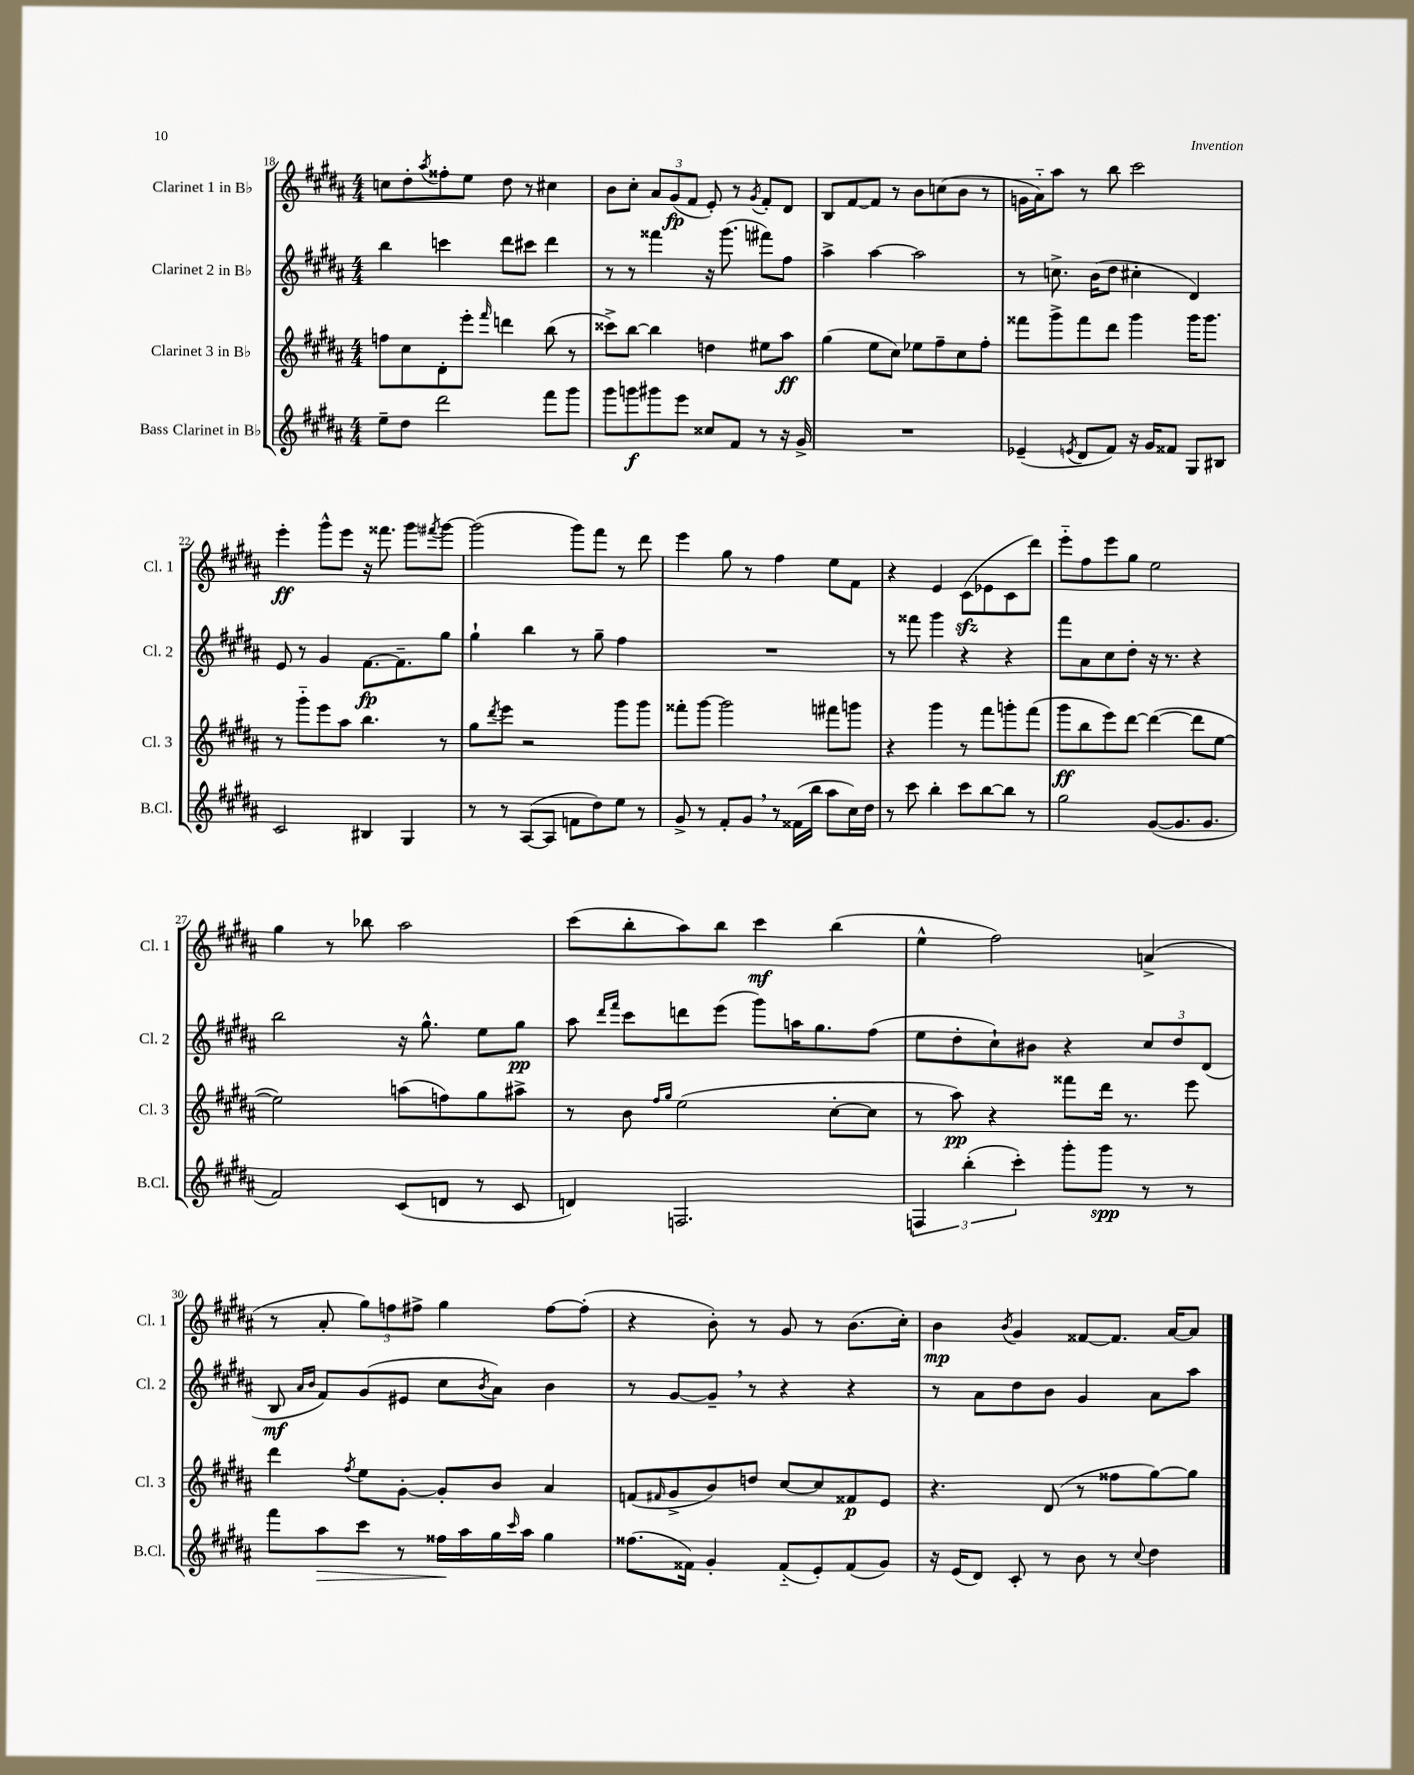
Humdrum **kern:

**kern	**dynam	**kern	**dynam	**kern	**dynam	**kern	**dynam
*part4	*part4	*part3	*part3	*part2	*part2	*part1	*part1
*staff4	*staff4	*staff3	*staff3	*staff2	*staff2	*staff1	*staff1
*I"Bass Clarinet in B♭	*	*I"Clarinet 3 in B♭	*	*I"Clarinet 2 in B♭	*	*I"Clarinet 1 in B♭	*
*I'B.Cl.	*	*I'Cl. 3	*	*I'Cl. 2	*	*I'Cl. 1	*
*clefG2	*	*clefG2	*	*clefG2	*	*clefG2	*
*k[f#c#g#d#a#]	*	*k[f#c#g#d#a#]	*	*k[f#c#g#d#a#]	*	*k[f#c#g#d#a#]	*
*M4/4	*	*M4/4	*	*M4/4	*	*M4/4	*
=18	=18	=18	=18	=18	=18	=18	=18
8ee~\L	.	8ffn\L	.	4bb\	.	8ccn\L	.
8dd#\J	.	8cc#\	.	.	.	8dd#'\	.
.	.	.	.	.	.	8qaa#/	.
2ddd#\	.	8d#'\	.	4cccn\	.	8ff##X'\	.
.	.	8eee'\J	.	.	.	8ee\J	.
.	.	16qqfff#/	.	.	.	.	.
.	.	4dddn\	.	8ddd#\L	.	8dd#\	.
.	.	.	.	8ccc#X\J	.	8r	.
8fff#\L	.	(8bb\	.	4ddd#\	.	4cc#X\	.
8ggg#\J	.	8r	.	.	.	.	.
=19	=19	=19	=19	=19	=19	=19	=19
8ggg#\L	.	8ccc##X^\L)	.	8r	.	8b\L	.
8gggn\	f	[8bb\J	.	8r	.	8cc#'\J	.
8ggg#X\	.	4bb\]	.	4fff##X\	.	12a#/L	.
.	.	.	.	.	.	(12g#/	fp
8eee\J	.	.	.	.	.	.	.
.	.	.	.	.	.	12f#/J	.
8cc##X/L	.	4ddn\	.	16r	.	8e'/)	.
.	.	.	.	(8.ggg#\	.	.	.
8f#/J	.	.	.	.	.	8r	.
.	.	.	.	.	.	8qg#/	.
8r	.	8ee#X\L	.	8fff#X\L)	.	8f#'/L	.
16r	.	8aa#\J	ff	8ff#\J	.	8d#/J	.
16g#^/	.	.	.	.	.	.	.
=20	=20	=20	=20	=20	=20	=20	=20
1r	.	(4gg#\	.	4aa#^\	.	8B/L	.
.	.	.	.	.	.	[8f#/	.
.	.	8ee\L	.	[4aa#\	.	8f#/J]	.
.	.	8cc#\J)	.	.	.	8r	.
.	.	8ee-X\L	.	2aa#\]	.	8b\L	.
.	.	8ff#~\	.	.	.	(8ccn\	.
.	.	8cc#\	.	.	.	8b\J	.
.	.	8ff#'\J	.	.	.	8r	.
=21	=21	=21	=21	=21	=21	=21	=21
(4e-X~/	.	8fff##X\L	.	8r	.	16gn\LL	.
.	.	.	.	.	.	16a#\J)	.
.	.	8ggg#^\	.	8.ccn^\	.	8aa#\J	.
8qen/	.	.	.	.	.	.	.
8d#/L	.	8fff##\	.	.	.	8r	.
.	.	.	.	(16b\KL	.	.	.
8f#/J)	.	8ddd#\J	.	8dd#\J	.	8bb\	.
16r	.	4ggg#\	.	4cc#X'\	.	2ccc#\	.
16g#/KL	.	.	.	.	.	.	.
8f##X/J	.	.	.	.	.	.	.
8G#/L	.	16ggg#\KL	.	4d#/)	.	.	.
.	.	8.ggg#\J	.	.	.	.	.
8B#X/J	.	.	.	.	.	.	.
!!LO:LB:g=z
=22	=22	=22	=22	=22	=22	=22	=22
2c#/	.	8r	.	8e/	.	4eee'\	ff
.	.	8ggg#\L	.	8r	.	.	.
.	.	8eee\	.	4g#/	.	8ggg#^^\L	.
.	.	8aa#\J	.	.	.	8eee\J	.
4B#X/	.	4.bb\	.	[8.f#\L	fp	16r	.
.	.	.	.	.	.	8.fff##X\	.
.	.	.	.	8.f#~\]	.	.	.
4G#/	.	.	.	.	.	8ggg#\L	.
.	.	.	.	.	.	8qfff#X/	.
.	.	8r	.	8gg#\J	.	[8ggg#\J	.
=23	=23	=23	=23	=23	=23	=23	=23
8r	.	8gg#\L	.	4gg#`\	.	(2ggg#\]	.
.	.	8qddd#/	.	.	.	.	.
8r	.	8eee\J	.	.	.	.	.
([8A#/L	.	2r	.	4bb\	.	.	.
8A#/J]	.	.	.	.	.	.	.
8fn\L	.	.	.	8r	.	8ggg#\L)	.
8dd#\)	.	.	.	8gg#~\	.	8fff#\J	.
8ee\J	.	8ggg#\L	.	4ff#\	.	8r	.
8r	.	8ggg#\J	.	.	.	8ddd#\	.
=24	=24	=24	=24	=24	=24	=24	=24
8g#^/	.	8fff##X'\L	.	1r	.	4eee\	.
8r	.	[8ggg#\J	.	.	.	.	.
8f#'/L	.	2ggg#\]	.	.	.	8gg#\	.
8g#,/J	.	.	.	.	.	8r	.
8r	.	.	.	.	.	4ff#\	.
(16f##X\LL	.	.	.	.	.	.	.
16bb\JJ	.	.	.	.	.	.	.
8aa#\L	.	8fff#X\L	.	.	.	8ee\L	.
16cc#\L)	.	8gggn\J	.	.	.	8f#\J	.
16dd#\JJ	.	.	.	.	.	.	.
=25	=25	=25	=25	=25	=25	=25	=25
8r	.	4r	.	8r	.	4r	.
8ccc#\	.	.	.	8fff##X\	.	.	.
4bb'\	.	4ggg#\	.	4ggg#\	.	4e/	.
8ccc#\L	.	8r	.	4r	.	(8c#zz\L	.
[8bb\	.	8fff#\L	.	.	.	8e-X\	.
8bb\J]	.	8gggn'\	.	4r	.	8c#\	.
8r	.	(8fff#\J	.	.	.	8ddd#\J)	.
=26	=26	=26	=26	=26	=26	=26	=26
2gg#\	.	8ggg#\L	ff	8fff#\L	.	8eee\L	.
.	.	8bb\	.	8a#\	.	8ff#\	.
.	.	8eee\)	.	8cc#\	.	8eee\	.
.	.	[8ddd#\J	.	8dd#'\J	.	8gg#\J	.
([8g#/L	.	(4ddd#\_	.	16r	.	2ee\	.
.	.	.	.	8.r	.	.	.
8.g#/]	.	.	.	.	.	.	.
.	.	8ddd#\L]	.	4r	.	.	.
8.g#/J	.	.	.	.	.	.	.
.	.	[8ee\J	.	.	.	.	.
!!LO:LB:g=z
=27	=27	=27	=27	=27	=27	=27	=27
2f#/)	.	2ee\])	.	2bb\	.	4gg#\	.
.	.	.	.	.	.	8r	.
.	.	.	.	.	.	8bb-X\	.
(8c#/L	.	(8aan\L	.	16r	.	2aa#\	.
.	.	.	.	8.gg#^^\	.	.	.
8dn/J	.	8ffn\)	.	.	.	.	.
8r	.	8gg#\	.	8ee\L	.	.	.
8c#/	.	8aa#X^\J	.	8gg#\J	pp	.	.
=28	=28	=28	=28	=28	=28	=28	=28
4dn/)	.	8r	.	8aa#\	.	(8ccc#\L	.
.	.	.	.	16qqddd#/LL	.	.	.
.	.	.	.	16qqfff#/JJ	.	.	.
.	.	8b\	.	8ccc#\L	.	8bb'\	.
.	.	16qqff#/LL	.	.	.	.	.
.	.	16qqgg#/JJ	.	.	.	.	.
2.Fn/	.	(2ee\	.	8dddn\	.	8aa#\)	.
.	.	.	.	(8eee\J	.	8bb\J	.
.	.	.	.	8ggg#\L)	.	4ccc#\	mf
.	.	.	.	16aan\K	.	.	.
.	.	.	.	8.gg#\	.	.	.
.	.	[8cc#'\L	.	.	.	(4bb\	.
.	.	8cc#\J]	.	(8ff#\J	.	.	.
=29	=29	=29	=29	=29	=29	=29	=29
6Fn/	.	8r	.	8ee\L	.	4ee^^\	.
.	.	8aa#\)	pp	8dd#'\	.	.	.
(6bb'\	.	.	.	.	.	.	.
.	.	4r	.	8cc#`\)	.	2ff#\)	.
6ccc#'\)	.	.	.	.	.	.	.
.	.	.	.	8b#X\J	.	.	.
8ggg#'\L	.	8fff##X\L	.	4r	.	.	.
8ggg#\J	spp	16ddd#\Jk	.	.	.	.	.
.	.	8.r	.	.	.	.	.
8r	.	.	.	12cc#/L	.	(4an^/	.
.	.	.	.	12dd#/	.	.	.
8r	.	8eee\	.	.	.	.	.
.	.	.	.	(12d#/J	.	.	.
!!LO:LB:g=z
=30	=30	=30	=30	=30	=30	=30	=30
8fff#\L	.	4ddd#\	.	8B/	mf	8r	.
.	.	.	.	16qqa#/LL	.	.	.
.	.	.	.	16qqb/JJ	.	.	.
!	!LO:HP:b	!	!	!	!	!	!
8aa#\	>	.	.	8f#/L)	.	8a#'/	.
.	.	8qff#/	.	.	.	.	.
8ccc#\J	.	8ee\L	.	(8g#/	.	12gg#\L)	.
.	.	.	.	.	.	12ffn\	.
8r	.	[8g#'\J	.	8e#X/J	.	.	.
.	.	.	.	.	.	12ff#X^\J	.
16ff##X\LL	.	8g#'/L]	.	8cc#\L	.	4gg#\	.
16aa#\	]	.	.	.	.	.	.
.	.	.	.	8qb/	.	.	.
16gg#\	.	8b/J	.	8a#\J)	.	.	.
16qqccc#/	.	.	.	.	.	.	.
16aa#\JJ	.	.	.	.	.	.	.
4gg#\	.	4a#/	.	4b\	.	[8ff#\L	.
.	.	.	.	.	.	(8ff#'\J]	.
=31	=31	=31	=31	=31	=31	=31	=31
(8.ff##X\L	.	(8fn/L	.	8r	.	4r	.
.	.	16qqf#X/	.	.	.	.	.
.	.	8g#^/	.	[8g#/L	.	.	.
16f##X\Jk)	.	.	.	.	.	.	.
4g#'/	.	8b/)	.	8g#~,/J]	.	8b'\)	.
.	.	8ddn/J	.	8r	.	8r	.
(8f##/L	.	[8cc#/L	.	4r	.	8g#/	.
8e'/)	.	8cc#/]	.	.	.	8r	.
(8f##/	.	8f##X/	p	4r	.	(8.b\L	.
8g#/J)	.	8e/J	.	.	.	.	.
.	.	.	.	.	.	16cc#'\Jk)	.
=32	=32	=32	=32	=32	=32	=32	=32
16r	.	4.r	.	8r	.	4b\	mp
(16e/KL	.	.	.	.	.	.	.
8d#/J)	.	.	.	8a#\L	.	.	.
.	.	.	.	.	.	8qb/	.
8c#'/	.	.	.	8dd#\	.	4g#/	.
8r	.	(8d#/	.	8b\J	.	.	.
8b\	.	8r	.	4g#/	.	[8f##X/L	.
8r	.	8ff##X\L	.	.	.	8.f##/J]	.
8qqcc#/	.	.	.	.	.	.	.
4dd#\	.	[8gg#\)	.	8a#\L	.	.	.
.	.	.	.	.	.	[16a#/KL	.
.	.	8gg#\J]	.	8aa#\J	.	8a#/J]	.
==	==	==	==	==	==	==	==
*-	*-	*-	*-	*-	*-	*-	*-
